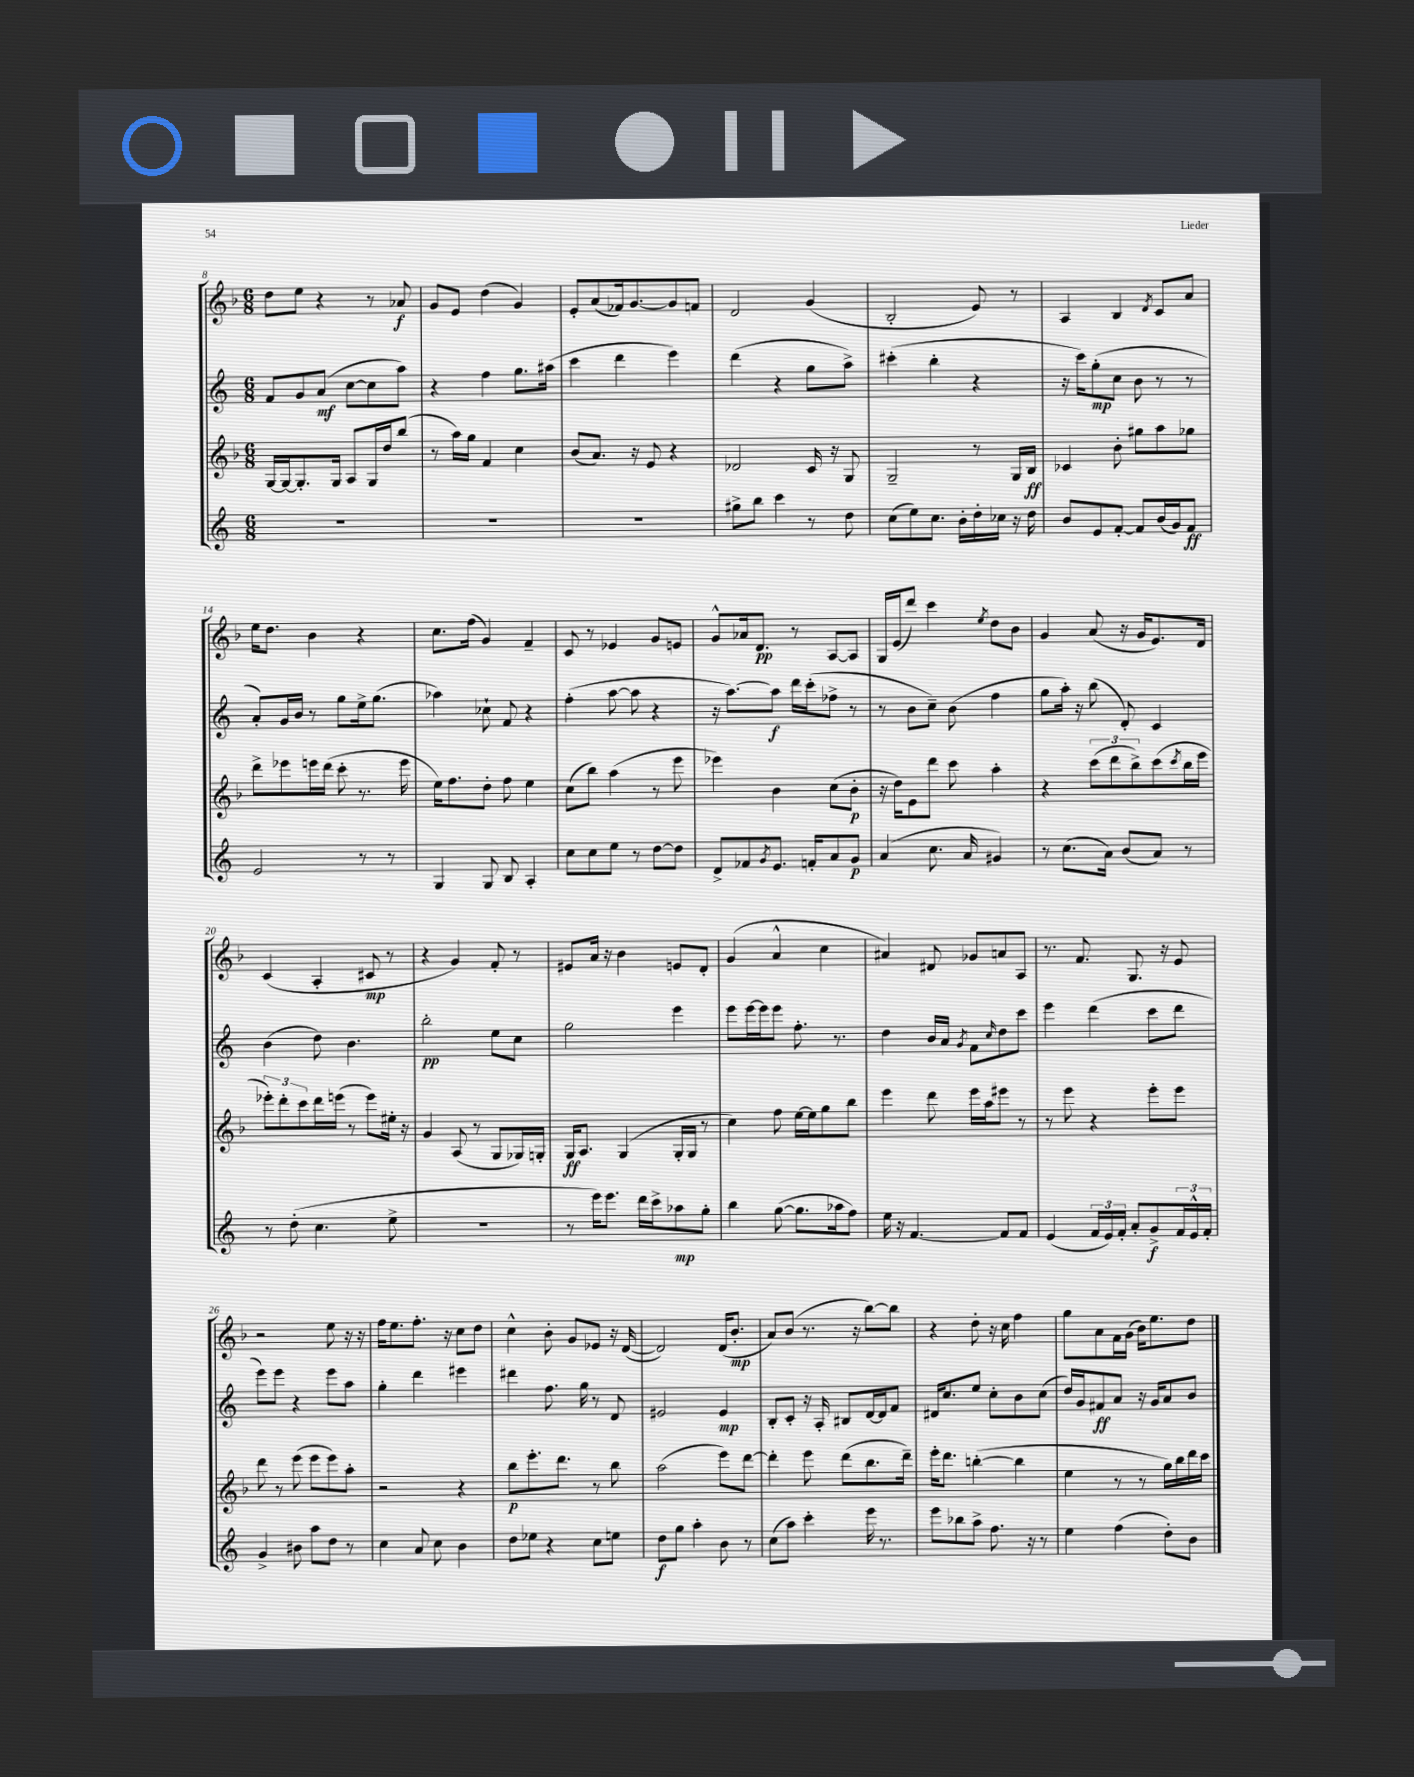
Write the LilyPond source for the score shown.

<<
\new StaffGroup <<
\new Staff = "s0" {
    \clef treble \key f \major \numericTimeSignature \time 6/8
    d''8 e''8 r4 r8 aes'8\f |
    g'8 e'8 d''4( g'4) |
    e'8-. a'8( fes'16) g'8.~ g'8 f'8 |
    d'2 g'4( |
    bes2-. e'8) r8 |
    a4 bes4 \acciaccatura { d'8 } c'8 a'8 |
    e''16 d''8. bes'4 r4 |
    c''8. f''16( g'4) f'4-- |
    c'8 r8 ees'4 g'8 e'8 |
    g'8-^ aes'16 d'8.\pp r8 a8~ a8 |
    g16 e'16( d'''8) c'''4 \acciaccatura { e''8 } d''8 bes'8 |
    g'4 a'8( r16 g'16 e'8.) d'16 |
    c'4( a4-. cis'8\mp r8 |
    r4 g'4) f'8-. r8 |
    eis'8 a'16 r16 bes'4 e'8 d'8-. |
    g'4( a'4-^ c''4 |
    ais'4) dis'8 ges'8 a'8 a8 |
    r8. f'8. g8. r16 e'8 |
    r2 e''8 r16 r16 |
    f''16 e''8. f''8.-. r16 c''8 d''8 |
    c''4-^ bes'8-. g'8 ees'8 r16 d'16~( |
    d'2) d'16( bes'8.-.\mp |
    a'8) bes'8( r8. r16 bes''8~) bes''8 |
    r4 d''8-. r16 c''16 f''4 |
    g''8 a'8 f'16 g'16( bes'16) e''8. d''8 \bar "|." |
}
\new Staff = "s1" {
    \clef treble \key c \major \numericTimeSignature \time 6/8
    f'8 g'8 a'8\mf( c''8~ c''8 a''8) |
    r4 f''4 g''8. ais''16( |
    c'''4 d'''4 e'''4) |
    d'''4( r4 g''8 a''8->) |
    cis'''4-.( b''4-. r4 |
    r16 c'''16) g''8-.\mp( c''8 b'8 r8 r8 |
    a'8-.) g'16 b'16 r8 g''8 e''16-> g''8.( |
    aes''4) ces''8-! f'8 r4 |
    f''4-.( a''8~ a''8 r4 |
    r16 a''8.~) a''8\f d'''16 c'''16-.( fes''8-> r8 |
    r8 b'8 c''8--) b'8( f''4 |
    g''8 a''16-.) r16 b''8( d'8-.) c'4 |
    b'4( d''8) b'4. |
    b''2-.\pp e''8 c''8 |
    g''2 e'''4 |
    e'''8 e'''16~ e'''16 e'''8 f''8.-. r8. |
    d''4 b'16 a'16 \acciaccatura { g'8 } f'8 \grace { c''16 } d''8 c'''8 |
    e'''4 d'''4( c'''8 d'''8 |
    e'''8) e'''8 r4 e'''8 a''8 |
    g''4-. d'''4 eis'''4 |
    dis'''4 f''8. g''16 r8 d'8 |
    eis'2 eis'4\mp |
    b8-. c'8-. r16 a16-. bis8 d'16~ d'16 f'8 |
    dis'16 c''8. e''8 c''8-. b'8 c''8( |
    d''16) g'16 fis'8\ff a'8 r16 g'16 a'8 b'8 \bar "|." |
}
\new Staff = "s2" {
    \clef treble \key f \major \numericTimeSignature \time 6/8
    g16~ g16~ g8.-. g16 a8 g16 d''16 bes''8( |
    r8 a''16) g''16 f'4 c''4 |
    bes'8( a'8.) r16 e'8 r4 |
    des'2 c'16 r16 g8 |
    g2-- r8 g16 bes16\ff |
    ces'4 bes'8-. gis''8 a''8 ges''8 |
    d'''8-> ees'''8 e'''16 d'''16( c'''8-. r8. e'''16 |
    e''16) f''8. d''8-. f''8 e''4 |
    c''8( bes''8) a''4( r8 e'''8 |
    ees'''4) bes'4 c''8( bes'8-.\p |
    r16 d''16) e'8 d'''8 c'''8 a''4-. |
    r4 \tuplet 3/2 { c'''8( d'''8 bes''8->) } c'''8( \acciaccatura { c'''8 } bes''16 e'''16 |
    \tuplet 3/2 { ees'''8-.) d'''8-. c'''8 } d'''16 e'''16( r8 e'''8) eis''16-. r16 |
    g'4 a8( r8 g8 ges16) g16-. |
    g16\ff a8. g4( g16-. g16 r8 |
    c''4) f''8 e''16~ e''16 g''8 bes''8 |
    e'''4 d'''8 e'''16 a''16 eis'''8 r8 |
    r8 e'''8 r4 e'''8-. e'''8 |
    d'''8 r8 e'''8( e'''8 e'''8) a''8-. |
    r2 r4 |
    bes''8\p e'''8.-. d'''8. r8 bes''8 |
    a''2( e'''8) d'''8~ |
    d'''4-. e'''8 d'''8( bes''8. d'''16--) |
    e'''16-. d'''8. b''4~-.( b''4 |
    e''4 r8 r8 g''16) bes''16 d'''16 c'''16 \bar "|." |
}
\new Staff = "s3" {
    \clef treble \key c \major \numericTimeSignature \time 6/8
    R2. |
    R2. |
    R2. |
    gis''8-> b''8 c'''4 r8 d''8 |
    c''8( e''8) c''8. b'16-. d''16-. ces''16 r16 d''16 |
    b'8 e'8 f'8~-. f'8 b'16( g'16) f'8\ff |
    e'2 r8 r8 |
    g4 g8 b8 a4-. |
    c''8 c''8 e''8 r8 d''8~ d''8 |
    d'8-> fes'8 \acciaccatura { g'8 } e'8. f'16-. a'8 g'8\p |
    a'4( c''8. a'16 gis'4) |
    r8 c''8.( a'16) b'8( a'8) r8 |
    r8 d''8-.( c''4. e''8-> |
    R2. |
    r8 e'''16) e'''8. d'''16 c'''16-> aes''8\mp g''8-. |
    b''4 g''8~( g''8. aes''16 f''8) |
    e''16 r16 f'4.~ f'8 f'8 |
    e'4( \tuplet 3/2 { f'16 e'16) f'16-. } a'8-. g'8->\f \tuplet 3/2 { f'16 e'16-^ f'16-. } |
    g'4-> bis'8 a''8 d''8 r8 |
    c''4 a'8 c''8 b'4 |
    d''8 ees''8 r4 c''8 e''8 |
    d''8\f g''8 a''4-. b'8 r8 |
    c''8( a''8) c'''4-. e'''16 r8. |
    e'''8 bes''8 a''8-> f''8. r16 r8 |
    e''4 f''4( d''8-.) b'8 \bar "|." |
}
>>
>>
\layout { \context { \Score currentBarNumber = #8 } }
